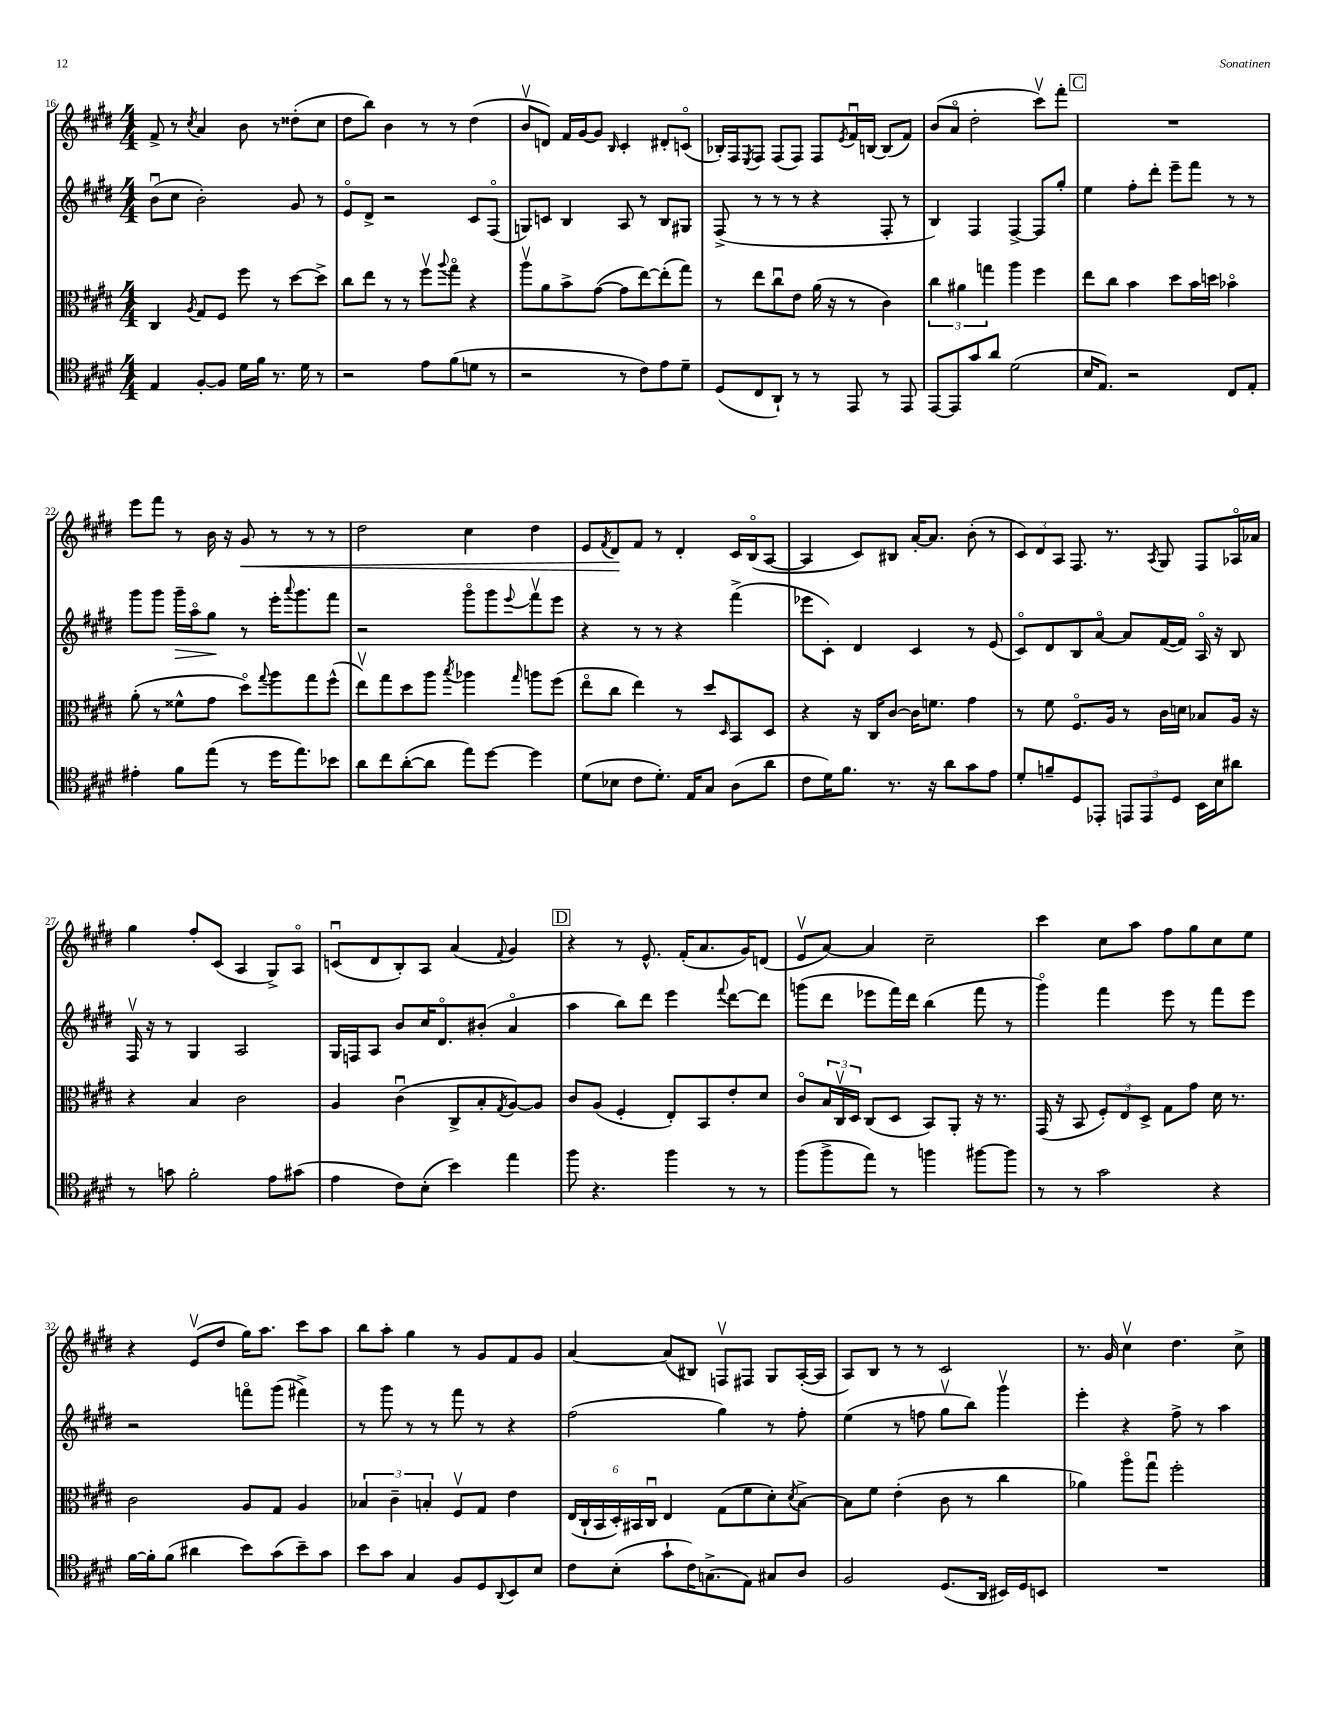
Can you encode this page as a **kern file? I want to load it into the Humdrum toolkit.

**kern	**kern	**kern	**kern
*staff4	*staff3	*staff2	*staff1
*clefC4	*clefC3	*clefG2	*clefG2
*k[f#c#g#d#]	*k[f#c#g#d#]	*k[f#c#g#d#]	*k[f#c#g#d#]
*M4/4	*M4/4	*M4/4	*M4/4
4E	4C#	(8bu	8f#^
.	.	8cc#	8r
.	8qA	.	8qcc#
[8F#'	8G#	2b')	4a
8F#]	8F#	.	.
16d#	8ff#	.	8b
16f#	.	.	.
8.r	8r	.	8r
.	[8dd#	8g#	(8dd##'
16d#	.	.	.
8r	8dd#^]	8r	8cc#
=	=	=	=
2r	8cc#	8eo	8dd#
.	8ee	8d#^	8bb)
.	8r	2r	4b
.	8r	.	.
8e	8ff#v	.	8r
.	8qqaa	.	.
(8f#	8gg#o	.	8r
8d	4r	8c#	(4dd#
8r	.	(8F#o	.
=	=	=	=
2r	8aav	8G)	8bv
.	8a	8c	8d)
.	8b^	4B	16f#
.	.	.	[16g#
.	([8g#	.	8g#]
.	.	.	16qqB
8r	8g#]	8A	4c#'
8c#)	[8ee)	8r	.
8e	(8ee']	8B	8d#'
8d#~	8gg#)	8G#	(8co
=	=	=	=
(8D#	8r	(8F#^	16B-')
.	.	.	16F#
.	.	.	8qE
8C#	8ee	8r	8F#
8AA`)	8cc#u	8r	(8F#
8r	8e	8r	8F#)
8r	(16a	4r	8F#
.	16r	.	.
.	.	.	8qe
8EE	8r	.	16f#u
.	.	.	[16B
8r	4c#)	8F#'	(8B]
8EE	.	8r	8f#)
=	=	=	=
[8EE	6cc#	4B)	(8b
8EE]	.	.	8ao
.	6a#	.	.
8g#	.	4F#	2dd#'
.	6gg	.	.
8a	.	.	.
(2d#	4aa	[4F#^	.
.	4ff#	8F#]	8ccc#v)
.	.	8gg#'	8fff#'
=	=	=	=
16B	8ee	4ee	1r
8.E)	.	.	.
.	8cc#	.	.
2r	4b	8ff#'	.
.	.	8ddd#'	.
.	8dd#	8eee~	.
.	16b	8fff#	.
.	16dd	.	.
8C#	4b-o	8r	.
8E'	.	8r	.
=	=	=	=
4e#'	(8a'	8ggg#	8eee
.	8r	8ggg#	8fff#
8f#	8f##^^	16ggg#~	8r
.	.	16aao	.
(8ee	8g#	8gg#	16b
.	.	.	16r
8r	8dd#o)	8r	8g#
.	8qqgg#	.	.
16dd#	8aa	16eee'	8r
.	.	8qqaaa	.
8.ee)	.	8.ggg#	.
.	8gg#	.	8r
8b-	(8ff#^^	8fff#	8r
=	=	=	=
8a	8eev)	2r	2dd#
8cc#	8gg#	.	.
([8a'	8dd#	.	.
8a]	8aa	.	.
.	8qbb	.	.
8ee)	4aa-	8ggg#o	4cc#
[8dd#	.	8ggg#	.
.	16qqgg#	8qqeee	.
4dd#]	8aa	8fff#v	4dd#
.	(8ff#	8eee	.
=	=	=	=
(8d#	8eeo	4r	8e
.	.	.	8qf#
8B-	8cc#	.	8d#
8c#	4ee)	8r	8f#
8.d#')	.	8r	8r
.	8r	4r	4d#'
16E	.	.	.
8G#	8dd#	.	.
.	16qqD#	.	.
(8A	8BB	(4fff#^	16c#
.	.	.	(16Bo
8a	8D#	.	[8A
=	=	=	=
8c#	4r	8eee-	4A]
16d#)	.	8c#')	.
8.f#	.	.	.
.	16r	4d#	8c#)
.	16C#	.	.
8.r	[8c#	.	8B#
.	16c#]	4c#	[16a'
16r	8.f	.	8.a]
8a	.	.	.
8g#	4g#	8r	(8b'
8e	.	(8e	8r
=	=	=	=
8d#'	8r	8c#o)	12c#)
.	.	.	12d#
8f~	8f#	8d#	.
.	.	.	12A
8D#	8.F#o	8B	8.F#
8EE-'	.	[8ao	.
.	16A	.	8.r
12EE	8r	8a]	.
12EE	.	.	.
.	.	.	8qA
.	16c#	([16f#	8G#
12D#	.	.	.
.	16d	16f#])	.
16BB	8B-	16Ao	8F#
16B	.	16r	.
8a#	16A	8B	16A-o
.	16r	.	16a-
=	=	=	=
8r	4r	16F#v	4gg#
.	.	16r	.
8g	.	8r	.
2f#'	4B	4G#	8ff#'
.	.	.	(8c#
.	2c#	2A	4A
8e	.	.	8G#^)
(8g#	.	.	8Ao
=	=	=	=
4e	4A	16G#	(8cu
.	.	16F	.
.	.	8A	8d#
8c#)	(4c#u	8b	8B')
(8B'	.	16cc#	8A
.	.	8.d#o	.
4b)	8C#^	.	(4a
.	8B'	(8b#'	.
.	8qG#	.	8qqf#
4ee	[8A)	4ao	4g#)
.	8A]	.	.
=	=	=	=
8ff#	8c#	4aa	4r
4.r	(8A	.	.
.	4F#'	8bb)	8r
.	.	8ddd#	8.e^^
4ff#	8E')	4eee	.
.	.	.	(16f#'
.	8BB	.	8.a
.	.	8qqfff#	.
8r	8e'	[8ddd#	.
.	.	.	16g#)
8r	8d#	8ddd#]	(8d
=	=	=	=
(8ff#	8c#o	(8ggg	8ev
8ff#^	24B	8ddd#	[8a)
.	24C#v	.	.
.	24D#	.	.
8ee)	(8C#	8eee-	4a]
8r	8D#	16fff#)	.
.	.	16ddd#	.
4ff	8BB)	(4bb	2cc#~
.	8AA'	.	.
[8ff#	16r	8fff#	.
.	8.r	.	.
8ff#]	.	8r	.
=	=	=	=
8r	(16GG#	4ggg#o)	4ccc#
.	16r	.	.
8r	8BB	.	.
2g#	12F#')	4fff#	8cc#
.	12E	.	.
.	.	.	8aa
.	12D#^	.	.
.	8G#	8eee	8ff#
.	8g#	8r	8gg#
4r	16d#	8fff#	8cc#
.	8.r	.	.
.	.	8eee	8ee
=	=	=	=
[16f#	2c#	2r	4r
16f#']	.	.	.
(8f#	.	.	.
4a#	.	.	(8ev
.	.	.	8dd#
8b)	8A	8fffo	16gg#)
.	.	.	8.aa
(8g#	8G#	(8ggg#	.
8b~)	4A	4fff#^)	8ccc#
8g#	.	.	8aa
=	=	=	=
8b	6B-	8r	8bb
8g#	.	8ggg#	8aa'
.	6c#~	.	.
4G#	.	8r	4gg#
.	6B'	.	.
.	.	8r	.
8F#	8F#v	8fff#	8r
8D#	8G#	8r	8g#
8qqAA	.	.	.
8BB	4e	4r	8f#
8B	.	.	8g#
=	=	=	=
8c#	(24E	(2ff#	[4a
.	24C#`	.	.
.	24BB	.	.
(8B'	24D#')	.	.
.	24BB#	.	.
.	24C#u	.	.
8g#`	4E	.	(8a]
16c#)	.	.	8B#)
(8.G^	.	.	.
.	(8G#	4gg#)	8Fv
8E)	8f#	.	8F#
8G#	8d#')	8r	8G#
.	8qd#	.	.
8A	[8B^	8ff#'	([16A'
.	.	.	16A]
=	=	=	=
2F#	8B]	(4ee	8A)
.	8f#	.	8B
.	(4e'	8r	8r
.	.	8ff	8r
(8.D#	8c#	8gg#v	2c#
.	8r	8bb)	.
16AA	.	.	.
16BB#)	4cc#	4ggg#v	.
16D#	.	.	.
8BB	.	.	.
=	=	=	=
1r	4a-)	4eee'	8.r
.	.	.	16g#
.	8aao	4r	4cc#v
.	8gg#u	.	.
.	2ff#'	8ff#^	4.dd#
.	.	8r	.
.	.	4aa	.
.	.	.	8cc#^
==	==	==	==
*-	*-	*-	*-
